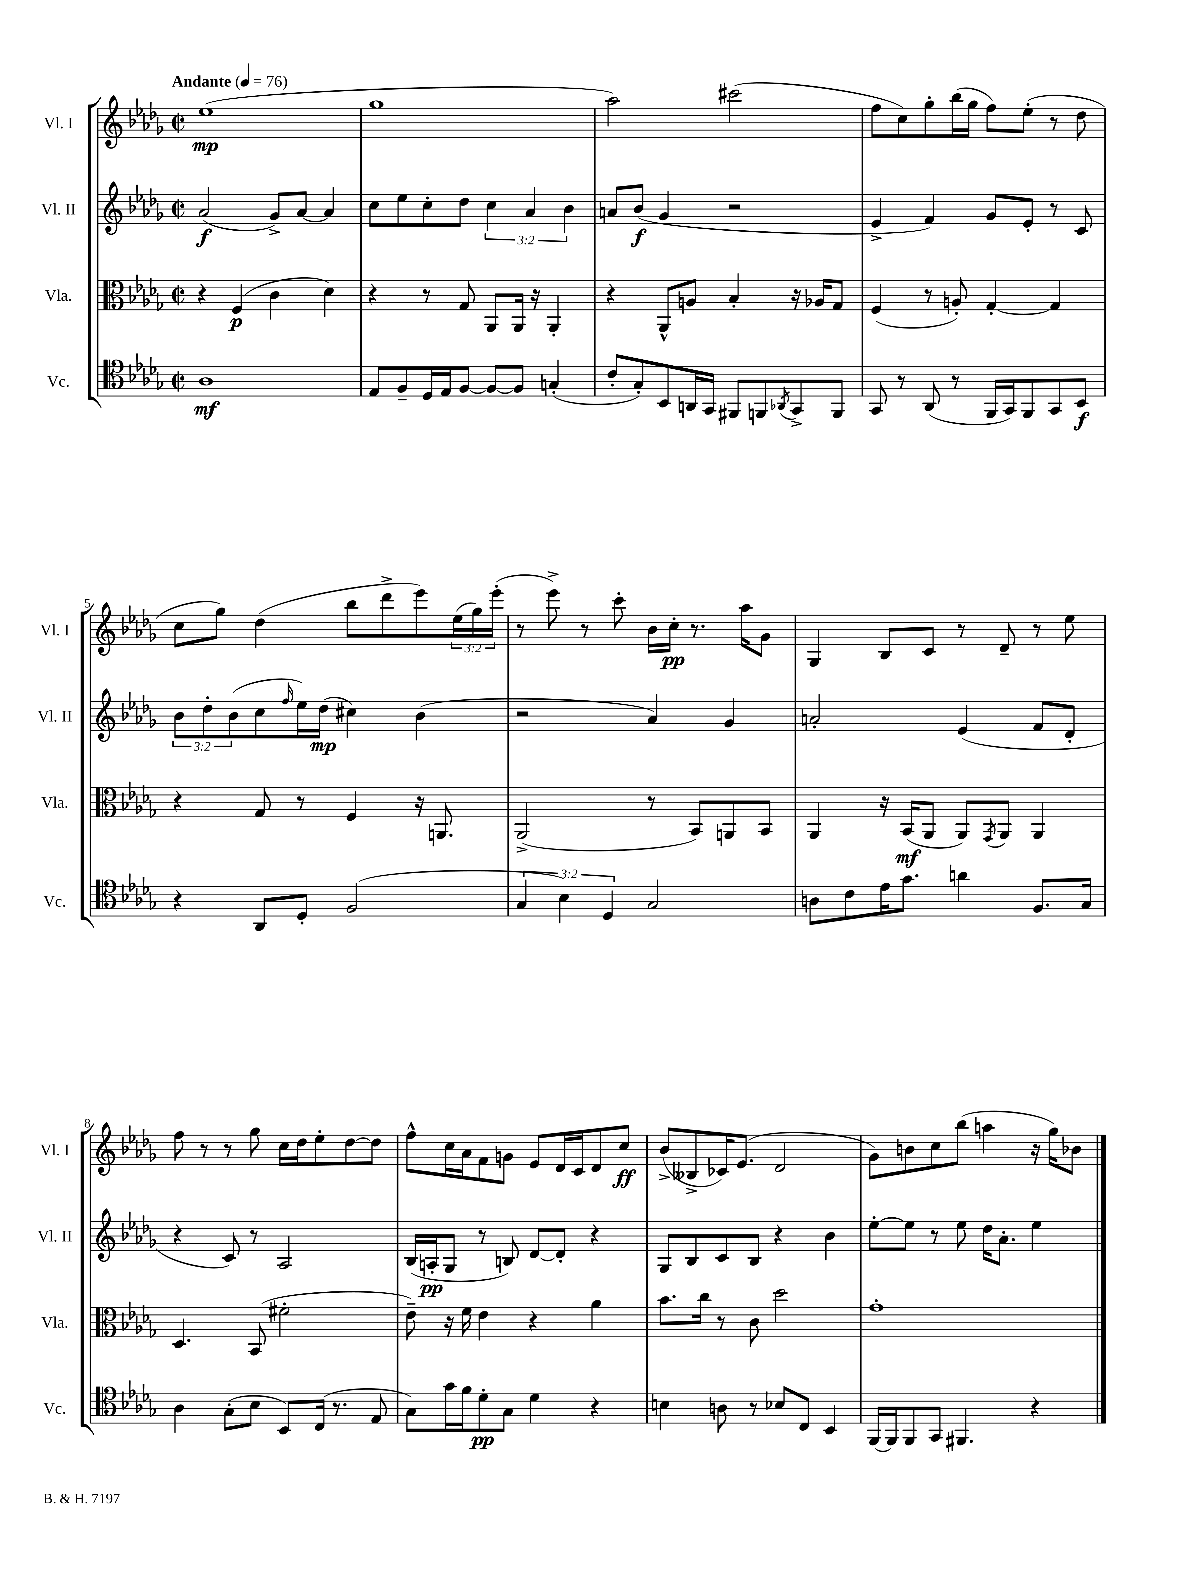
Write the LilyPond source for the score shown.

<<
\new StaffGroup <<
\new Staff = "s0" \with { instrumentName = "Vl. I" shortInstrumentName = "Vl. I" } {
    \clef treble \key des \major \defaultTimeSignature \time 2/2 \override Staff.TupletNumber.text = #tuplet-number::calc-fraction-text \tempo "Andante" 4 = 76
    ees''1\mp( |
    ges''1 |
    aes''2) cis'''2( |
    f''8 c''8) ges''8-. bes''16( ges''16 f''8) ees''8-.( r8 des''8 |
    c''8 ges''8) des''4( bes''8 des'''8-> ees'''8) \tuplet 3/2 { ees''16( ges''16) ees'''16-.( } |
    r8 ees'''8->) r8 c'''8-. bes'16 c''16-.\pp r8. aes''16 ges'8 |
    ges4 bes8 c'8 r8 des'8-- r8 ees''8 |
    f''8 r8 r8 ges''8 c''16 des''16 ees''8-. des''8~ des''8 |
    f''8-^ c''16 aes'16 f'8 g'8 ees'8 des'16 c'16 des'8 c''8\ff |
    bes'8->( beses8-> ces'16) ees'8.( des'2 |
    ges'8) b'8 c''8 bes''8( a''4 r16 ges''16) bes'8 \bar "|." |
}
\new Staff = "s1" \with { instrumentName = "Vl. II" shortInstrumentName = "Vl. II" } {
    \clef treble \key des \major \defaultTimeSignature \time 2/2 \override Staff.TupletNumber.text = #tuplet-number::calc-fraction-text
    aes'2\f( ges'8->) aes'8~ aes'4 |
    c''8 ees''8 c''8-. des''8 \tuplet 3/2 { c''4 aes'4 bes'4 } |
    a'8 bes'8\f( ges'4 r2 |
    ees'4-> f'4) ges'8 ees'8-. r8 c'8 |
    \tuplet 3/2 { bes'8 des''8-. bes'8( } c''8 \grace { f''16 } ees''16) des''16\mp( cis''4) bes'4( |
    r2 aes'4) ges'4 |
    a'2-. ees'4( f'8 des'8-. |
    r4 c'8) r8 aes2 |
    bes16( a16-.\pp ges8 r8 b8) des'8~ des'8-. r4 |
    ges8 bes8 c'8 bes8 r4 bes'4 |
    ees''8~-. ees''8 r8 ees''8 des''16 aes'8.-. ees''4 \bar "|." |
}
\new Staff = "s2" \with { instrumentName = "Vla." shortInstrumentName = "Vla." } {
    \clef alto \key des \major \defaultTimeSignature \time 2/2
    r4 f4\p( c'4 des'4) |
    r4 r8 ges8 aes,8 aes,16 r16 aes,4-. |
    r4 aes,8-^ a8 bes4-. r16 aes16 ges8 |
    f4( r8 a8-.) ges4~-. ges4 |
    r4 ges8 r8 f4 r16 a,8. |
    aes,2->( r8 bes,8) a,8 bes,8 |
    aes,4 r16 bes,16\mf( aes,8 aes,8) \acciaccatura { ges,8 } aes,8 aes,4 |
    des4. bes,8( fis'2-. |
    ees'8--) r16 f'16 ees'4 r4 aes'4 |
    bes'8. c''16 r8 c'8 des''2 |
    ges'1-. \bar "|." |
}
\new Staff = "s3" \with { instrumentName = "Vc." shortInstrumentName = "Vc." } {
    \clef tenor \key des \major \defaultTimeSignature \time 2/2 \override Staff.TupletNumber.text = #tuplet-number::calc-fraction-text
    aes1\mf |
    ees8 f8-- des16 ees16 f8~ f8~ f8 g4-.( |
    c'8-. ges8-.) bes,8 a,16 ges,16 fis,8 f,8 \acciaccatura { aes,8 } ges,8-> f,8 |
    ges,8 r8 aes,8( r8 f,16 ges,16) f,8 ges,8 bes,8\f |
    r4 aes,8 des8-. f2( |
    \tuplet 3/2 { ges4 bes4) des4 } ges2 |
    a8 c'8 ees'16 ges'8. a'4 f8. ges16 |
    aes4 ges8-.( bes8 bes,8) c16( r8. ees8 |
    ges8) ges'16 f'16 des'8-.\pp ges8 des'4 r4 |
    b4 a8 r8 bes8 c8 bes,4 |
    f,16~ f,16 f,8 ges,8 fis,4. r4 \bar "|." |
}
>>
>>
